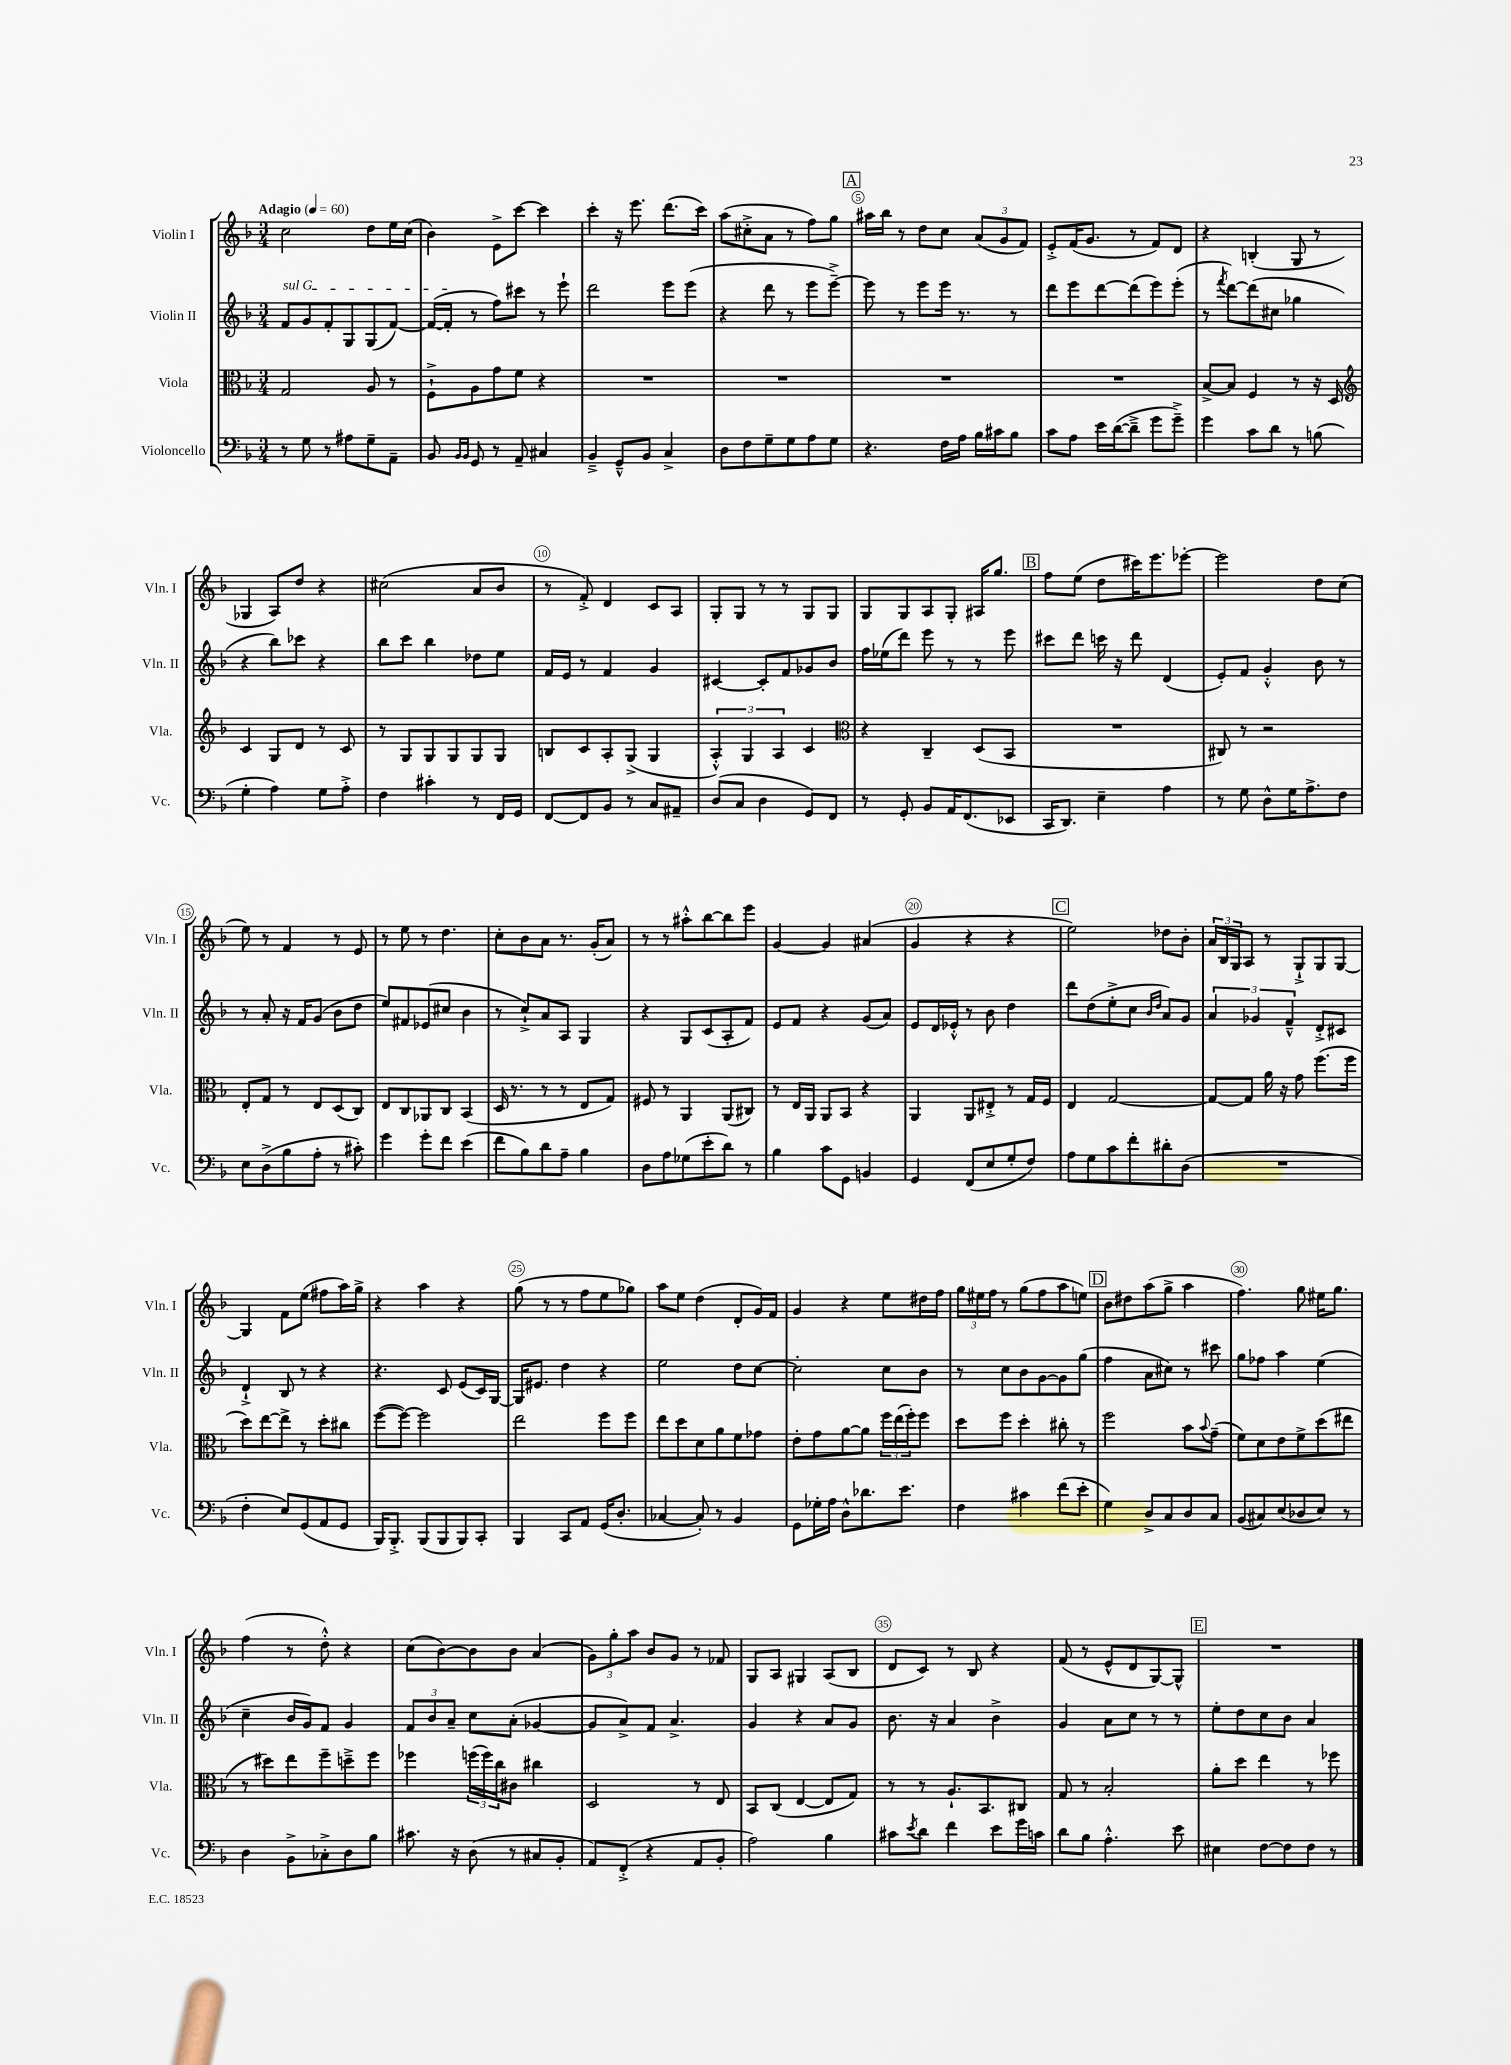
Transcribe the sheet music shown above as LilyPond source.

<<
\new StaffGroup <<
\new Staff = "s0" \with { instrumentName = "Violin I" shortInstrumentName = "Vln. I" } {
    \clef treble \key f \major \numericTimeSignature \time 3/4 \tempo "Adagio" 4 = 60
    c''2 d''8 e''16 c''16( |
    bes'4) e'8-> c'''8~ c'''4 |
    c'''4-. r16 e'''8. d'''8.( c'''16) |
    a''8( cis''8-.-> a'8 r8 f''8) g''8 |
    \mark \markup { \box "A" } ais''16 bes''16 r8 d''8 c''8 \tuplet 3/2 { a'8( g'8 f'8) } |
    e'8-.-> f'16( g'8. r8 f'8) d'8 |
    r4 b4-.( g8 r8 |
    ges4 a8) d''8 r4 |
    cis''2( a'8 bes'8 |
    r8 f'8-.->) d'4 c'8 a8 |
    g8-. g8 r8 r8 g8 g8 |
    g8 g8 a8 g8-. ais16 g''8. |
    \mark \markup { \box "B" } f''8 e''8( d''8 cis'''16) e'''8. ees'''8~-. |
    ees'''2 d''8 c''8( |
    e''8) r8 f'4 r8 e'8 |
    r8 e''8 r8 d''4. |
    c''8-. bes'8 a'8 r8. g'16-.( a'8) |
    r8 r8 ais''8-.-^ bes''8~ bes''8 e'''8 |
    g'4~ g'4 ais'4( |
    g'4 r4 r4 |
    \mark \markup { \box "C" } e''2) des''8 bes'8-. |
    \tuplet 3/2 { a'16 bes16 g16 } a8 r8 g8-!-> g8 g8~ |
    g4 f'8 e''8( fis''8 a''16) g''16-> |
    r4 a''4 r4 |
    g''8( r8 r8 f''8 e''8 ges''8) |
    a''8 e''8 d''4( d'8-. g'16) f'16 |
    g'4 r4 e''8 dis''16 f''16 |
    \tuplet 3/2 { g''16 eis''16 f''16 } r8 g''8( f''8 a''8 e''8) |
    \mark \markup { \box "D" } bes'8 dis''8 a''8( g''8-> a''4 |
    f''4.) g''8 eis''16 g''8. |
    f''4( r8 d''8-.-^) r4 |
    c''8( bes'8~) bes'8 bes'8 a'4( |
    \tuplet 3/2 { g'8) g''8-. a''8 } bes'8 g'8 r8 fes'8 |
    g8 a8 gis4 a8( bes8 |
    d'8 c'8) r8 bes8 r4 |
    f'8( r8 e'8-^ d'8 g8~) g8-^ |
    \mark \markup { \box "E" } R2. \bar "|." |
}
\new Staff = "s1" \with { instrumentName = "Violin II" shortInstrumentName = "Vln. II" } {
    \clef treble \key f \major \numericTimeSignature \time 3/4
    \once \override TextSpanner.bound-details.left.text = \markup { \italic "sul G" } f'8\startTextSpan g'8 f'8-. g8 g8( f'8~) |
    f'16~( f'16-.\stopTextSpan r8 f''8) cis'''8 r8 e'''8-! |
    d'''2 e'''8 e'''8( |
    r4 d'''8 r8 e'''8 e'''8~--->) |
    \mark \markup { \box "A" } e'''8 r8 e'''8 e'''16 r8. r8 |
    d'''8 e'''8 d'''8~ d'''8( e'''8) e'''8-.( |
    r8 \acciaccatura { f'''8 } d'''8~) d'''8( cis''8 ges''4 |
    r4 bes''8) ces'''8 r4 |
    bes''8 c'''8 bes''4 des''8 e''8 |
    f'16 e'16 r8 f'4 g'4 |
    cis'4~ cis'8-. f'8 ges'8 bes'8 |
    f''16 ees''16( d'''8) e'''8 r8 r8 e'''8 |
    \mark \markup { \box "B" } cis'''8 d'''8 c'''16 r16 d'''8 d'4( |
    e'8-.) f'8 g'4-.-^ bes'8 r8 |
    r8 a'8-. r16 f'16 g'8( bes'8 d''8 |
    e''8) fis'8 ees'8( cis''8 bes'4 |
    r8 c''8-!->) a'8 a8 g4 |
    r4 g8 c'8( a8-. f'8) |
    e'8 f'8 r4 g'8( a'8) |
    e'8 d'16 ees'16-.-^ r8 bes'8 d''4 |
    \mark \markup { \box "C" } d'''8 d''8( e''8-.-> c''8 \grace { bes'16 d''16 } a'8) g'8 |
    \tuplet 3/2 { a'4 ges'4 f'4---^ } d'8-.-> cis'8 |
    d'4-!-> bes8 r8 r4 |
    r4. c'8 e'8( c'16) g16~ |
    g16 eis'8. d''4 r4 |
    e''2 d''8 c''8~ |
    c''2-. c''8 bes'8 |
    r8 c''8 bes'8 g'8~ g'8 g''8( |
    \mark \markup { \box "D" } f''4 a'8 cis''8) r8 cis'''8 |
    g''8 fes''8 a''4 e''4( |
    c''4-- bes'16 g'16) f'8 g'4 |
    \tuplet 3/2 { f'8 bes'8 a'8-- } c''8 a'8-.( ges'4~ |
    ges'8 a'8->) f'8 a'4.-> |
    g'4 r4 a'8 g'8 |
    bes'8. r16 a'4 bes'4-> |
    g'4 a'8 c''8 r8 r8 |
    \mark \markup { \box "E" } e''8-. d''8 c''8 bes'8 a'4 \bar "|." |
}
\new Staff = "s2" \with { instrumentName = "Viola" shortInstrumentName = "Vla." } {
    \clef alto \key f \major \numericTimeSignature \time 3/4
    g2 a8 r8 |
    f8-!-> a8 g'8 f'8 r4 |
    R2. |
    R2. |
    \mark \markup { \box "A" } R2. |
    R2. |
    bes8~-> bes8 f4 r8 r16 d16 |
    \clef treble c'4 g8 d'8 r8 c'8 |
    r8 g8 g8 g8 g8 g8 |
    b8 c'8 a8-. g8->( g4 |
    \tuplet 3/2 { a4-.-^) g4 a4 } c'4 |
    \clef alto r4 c4-- d8( bes,8 |
    \mark \markup { \box "B" } R2. |
    cis8) r8 r2 |
    e8-. g8 r8 e8 d8( c8) |
    e8 c8 aes,8 c8 bes,4( |
    d16 r8. r8 r8 e8 g8) |
    fis8 r8 a,4 a,8( cis8) |
    r8 e16 a,16 a,8 bes,8 r4 |
    a,4 a,8 eis8-.-> r8 g16 f16 |
    \mark \markup { \box "C" } e4 g2~ |
    g8~ g8 a'16 r16 g'8 f''8.( f''16 |
    d''8) e''8~ e''8-> r8 d''8-. cis''8 |
    f''8~( f''8~) f''2 |
    e''2 f''8 f''8 |
    e''8 d''8 d'8 a'8 f'8 ges'8 |
    e'8-. g'8 a'8~ a'8 \tuplet 3/2 { f''16 e''16( f''16-.) } f''8 |
    d''8 f''8 d''4-. cis''8-. r8 |
    \mark \markup { \box "D" } f''2 bes'8 \appoggiatura { bes'8 } g'8--( |
    f'8) d'8 e'8 f'8-> d''8( eis''8 |
    r8 dis''8) e''8 f''8-- d''8---> f''8 |
    fes''4 \tuplet 3/2 { f''16( f''16) c''16 } cis'8 cis''4 |
    d2 r8 e8 |
    bes,8 c8( e4~ e8 g8) |
    r8 r8 a8.-! bes,8. cis8 |
    g8 r8 bes2-. |
    \mark \markup { \box "E" } a'8-. d''8 e''4 r8 fes''8 \bar "|." |
}
\new Staff = "s3" \with { instrumentName = "Violoncello" shortInstrumentName = "Vc." } {
    \clef bass \key f \major \numericTimeSignature \time 3/4
    r8 g8 r8 ais8 g8-- a,8-- |
    bes,8 \grace { bes,16 bes,16 } g,8 r8 a,8-- cis4 |
    bes,4---> g,8---^ bes,8 c4-> |
    d8 f8 g8-- g8 a8 g8 |
    \mark \markup { \box "A" } r4. f16 a16 bes16 cis'16 bes8 |
    c'8 a8 e'16 d'16~( d'8---> g'8 g'8--->) |
    g'4 c'8 d'8 r8 b8( |
    g4-. a4) g8 a8-.-> |
    f4 cis'4-. r8 f,16 g,16 |
    f,8~ f,8 bes,8 r8 c8 ais,8-- |
    d8( c8 d4 g,8) f,8 |
    r8 g,8-. bes,8 a,16 f,8.( ees,8 |
    \mark \markup { \box "B" } c,16 d,8.) e4-- a4 |
    r8 g8 d8-^ g16 a8.-> f8 |
    e8 d8->( bes8 a8-. r8 cis'8-.) |
    g'4 g'8-. f'8 e'4( |
    f'8 bes8) d'8 a8-- bes4 |
    d8 a8 ges8( e'8-. d'8) r8 |
    bes4 c'8 g,8 b,4 |
    g,4 f,8( e8 g8-. f8) |
    \mark \markup { \box "C" } a8 g8 c'8 f'8-. dis'8-. d8( |
    R2. |
    f4-. e8) g,8( a,8 g,8 |
    bes,,16) bes,,8.-.-> bes,,8( bes,,8 bes,,8) c,8-. |
    bes,,4 c,8 a,8 g,16( d8.-. |
    ces4~ ces8-.) r8 bes,4 |
    g,8 ges16-. a16 d8-^ des'8. e'8. |
    f4 cis'4 f'8( e'8-. |
    \mark \markup { \box "D" } g4) d8-> c8 d8 c8 |
    bes,8( cis8) e8( des8 e8) r8 |
    d4 bes,8-> ces8-.-> d8 bes8 |
    cis'8. r16 d8( r8 cis8 bes,8-. |
    a,8) f,8-.->( r4 a,8 bes,8-. |
    a2) bes4 |
    cis'8 \acciaccatura { e'8 } d'8 f'4 e'8 g'16 c'16 |
    d'8 bes8 a4.-.-^ e'8 |
    \mark \markup { \box "E" } eis4 f8~ f8 f8 r8 \bar "|." |
}
>>
>>
\layout { \context { \Score \override BarNumber.break-visibility = ##(#f #t #t) barNumberVisibility = #(every-nth-bar-number-visible 5) \override BarNumber.stencil = #(make-stencil-circler 0.1 0.3 ly:text-interface::print) } }
